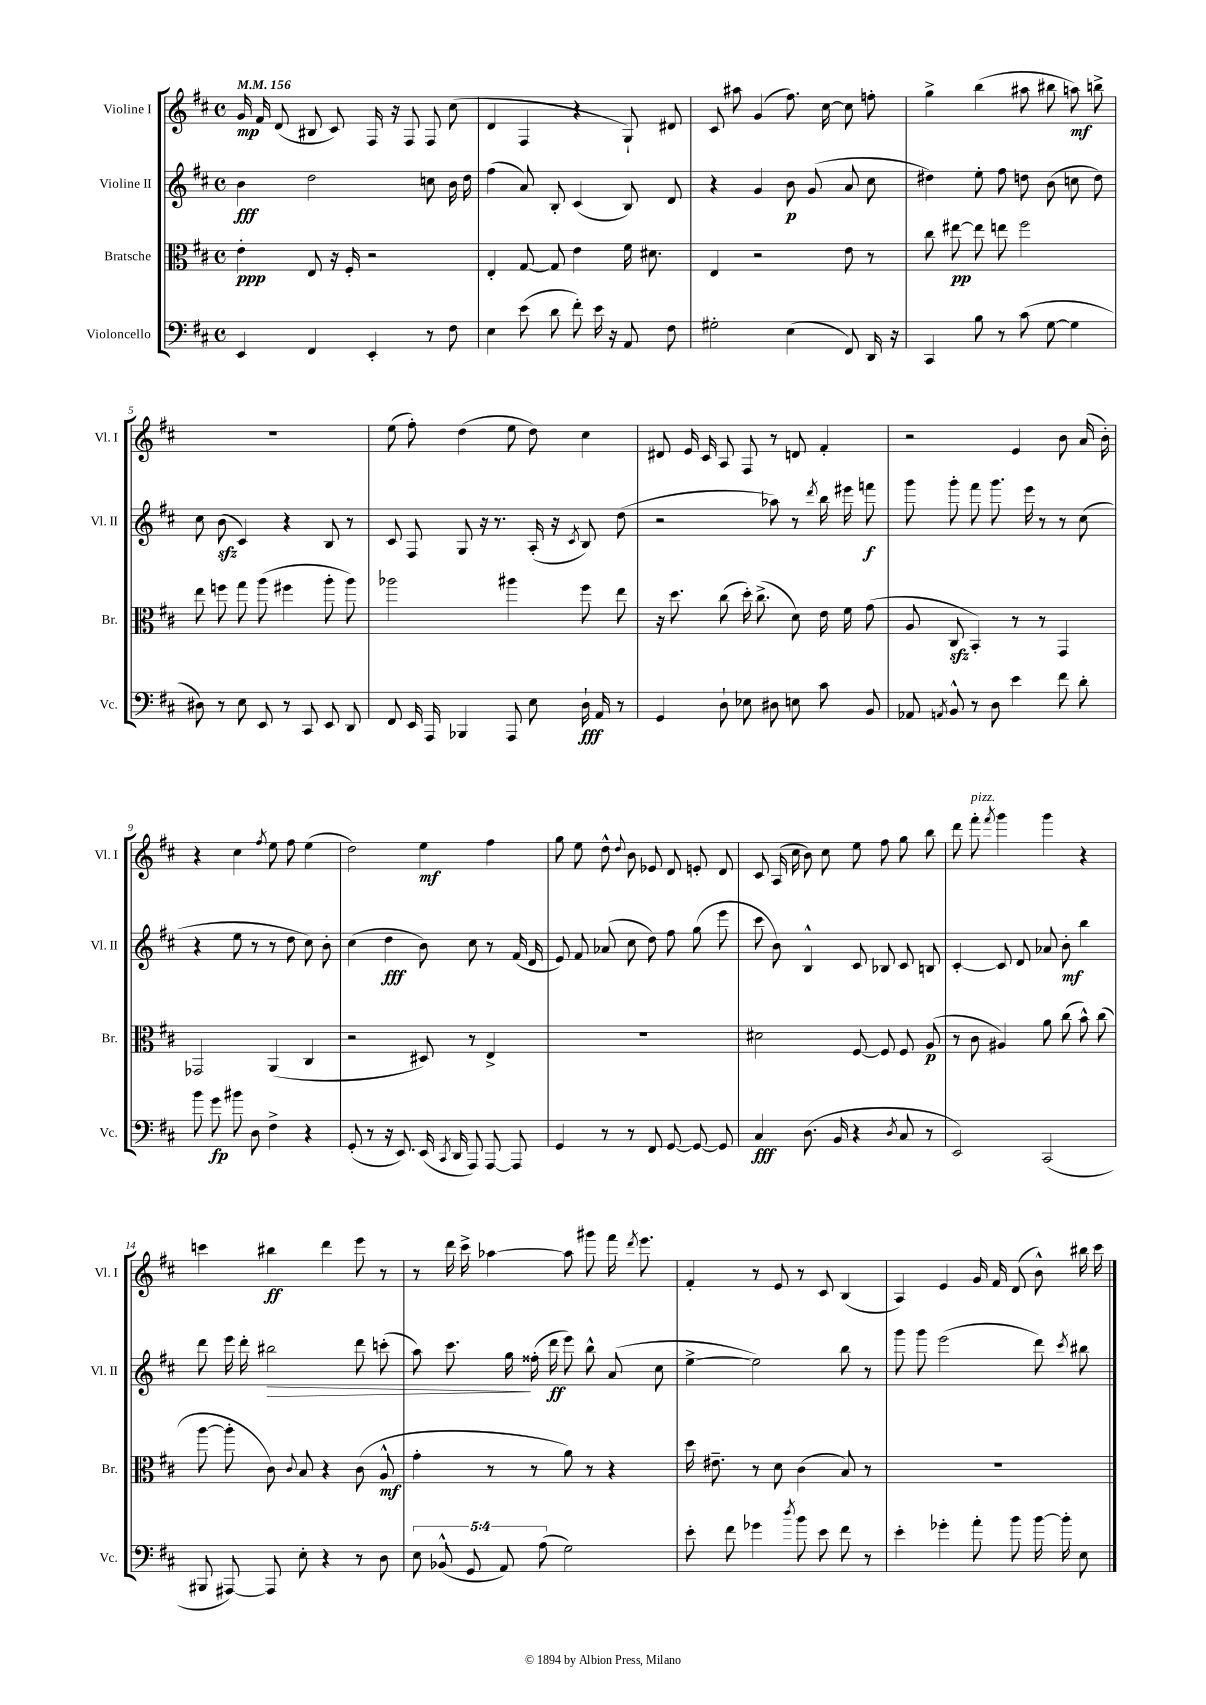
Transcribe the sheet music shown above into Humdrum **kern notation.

**kern	**dynam	**kern	**dynam	**kern	**dynam	**kern	**dynam
*part4	*part4	*part3	*part3	*part2	*part2	*part1	*part1
*staff4	*staff4	*staff3	*staff3	*staff2	*staff2	*staff1	*staff1
*I"Violoncello	*	*I"Bratsche	*	*I"Violine II	*	*I"Violine I	*
*I'Vc.	*	*I'Br.	*	*I'Vl. II	*	*I'Vl. I	*
*clefF4	*	*clefC3	*	*clefG2	*	*clefG2	*
*k[f#c#]	*	*k[f#c#]	*	*k[f#c#]	*	*k[f#c#]	*
*M4/4	*	*M4/4	*	*M4/4	*	*M4/4	*
*met(c)	*	*met(c)	*	*met(c)	*	*met(c)	*
*MM156	*	*MM156	*	*MM156	*	*MM156	*
=1	=1	=1	=1	=1	=1	=1	=1
4EE/	.	4e'\	ppp	4b\	fff	16g/	mp
.	.	.	.	.	.	16f#/	.
.	.	.	.	.	.	(8d/	.
4FF#/	.	8E/	.	2dd\	.	8B#X/	.
.	.	16r	.	.	.	8c#/)	.
.	.	16F#'/	.	.	.	.	.
4EE'/	.	2r	.	.	.	16F#/	.
.	.	.	.	.	.	16r	.
.	.	.	.	.	.	8F#/	.
8r	.	.	.	8ccn\	.	8F#/	.
8F#\	.	.	.	16b\	.	(8cc#\	.
.	.	.	.	16dd\	.	.	.
=2	=2	=2	=2	=2	=2	=2	=2
4E\	.	4E'/	.	(4ff#\	.	4d/	.
(8e\	.	[8G/	.	8a/)	.	4F#/	.
8d\	.	8G/]	.	8B'/	.	.	.
8f#'\)	.	4e\	.	(4c#/	.	4r	.
16e\	.	.	.	.	.	.	.
16r	.	.	.	.	.	.	.
8AA/	.	16f#\	.	8B/)	.	8G`/)	.
.	.	8.d#X\	.	.	.	.	.
8F#\	.	.	.	8d/	.	8d#X/	.
=3	=3	=3	=3	=3	=3	=3	=3
2G#X'\	.	4E/	.	4r	.	8c#/	.
.	.	.	.	.	.	8aa#X\	.
.	.	2r	.	4g/	.	(4g/	.
(4E\	.	.	.	8b\	p	8.ff#\)	.
.	.	.	.	(8g/	.	.	.
.	.	.	.	.	.	[16cc#\	.
8FF#/)	.	8e\	.	8a/	.	8cc#\]	.
16DD/	.	8r	.	8cc#\	.	8ffn'\	.
16r	.	.	.	.	.	.	.
=4	=4	=4	=4	=4	=4	=4	=4
4CC#/	.	8cc#\	.	4dd#X\)	.	4gg^\	.
.	.	[8ee#X\	pp	.	.	.	.
8B\	.	8ee#\]	.	8ee'\	.	(4bb\	.
8r	.	8een\	.	8ff#\	.	.	.
(8c#\	.	2ff#\	.	8ddn\	.	8aa#X\	.
[8G\	.	.	.	(8b\	.	8bb#X\	.
4G\]	.	.	.	8ccn\	.	8aan\)	mf
.	.	.	.	8dd\)	.	8bbn^\	.
!!LO:LB:g=z
=5	=5	=5	=5	=5	=5	=5	=5
8D#X\)	.	8ee\	.	8cc#\	.	1r	.
8r	.	8ffn\	.	(8bzz\	.	.	.
8E\	.	8gg\	.	4c#/)	.	.	.
8EE/	.	(8aa\	.	.	.	.	.
8r	.	4ff#X\	.	4r	.	.	.
8CC#/	.	.	.	.	.	.	.
8EE/	.	8aa'\	.	8B/	.	.	.
8DD/	.	8aa\)	.	8r	.	.	.
=6	=6	=6	=6	=6	=6	=6	=6
8FF#/	.	2aa-X\	.	8c#/	.	(8ee\	.
16EE/	.	.	.	8F#/	.	8ff#'\)	.
16AAA/	.	.	.	.	.	.	.
4BBB-X/	.	.	.	8G/	.	(4dd\	.
.	.	.	.	16r	.	.	.
.	.	.	.	8.r	.	.	.
8AAA/	.	4aa#X\	.	.	.	8ee\	.
8E\	.	.	.	(16A'/	.	8dd\)	.
.	.	.	.	16r	.	.	.
.	.	.	.	8qc#/	.	.	.
16D`\	fff	8ff#\	.	8B/)	.	4cc#\	.
16AA/	.	.	.	.	.	.	.
8r	.	8ee\	.	(8dd\	.	.	.
=7	=7	=7	=7	=7	=7	=7	=7
4GG/	.	16r	.	2r	.	8d#X/	.
.	.	8.dd\	.	.	.	.	.
.	.	.	.	.	.	16e/	.
.	.	.	.	.	.	16c#/	.
8D`\	.	(8cc#\	.	.	.	8A/	.
8E-X\	.	16dd'\)	.	.	.	8F#/	.
.	.	(8.cc#^\	.	.	.	.	.
8D#X\	.	.	.	8aa-X\)	.	8r	.
8En\	.	8d\)	.	8r	.	8dn/	.
.	.	.	.	8qddd/	.	.	.
8c#\	.	16e\	.	16bb\	.	4f#'/	.
.	.	16f#\	.	16eee#X\	.	.	.
8BB/	.	(8g\	.	8fffn\	f	.	.
=8	=8	=8	=8	=8	=8	=8	=8
8AA-X/	.	8A/	.	8ggg\	.	2r	.
8qAAn/	.	.	.	.	.	.	.
8BB^^/	.	8C#zz/	.	8ggg'\	.	.	.
8r	.	4BB'/)	.	8fff#\	.	.	.
8D\	.	.	.	8.ggg\	.	.	.
4e\	.	8r	.	.	.	4e/	.
.	.	.	.	16eee\	.	.	.
.	.	8r	.	8r	.	.	.
8f#\	.	4GG/	.	8r	.	8b\	.
8d'\	.	.	.	(8cc#\	.	(16a/	.
.	.	.	.	.	.	16b'\)	.
!!LO:LB:g=z
=9	=9	=9	=9	=9	=9	=9	=9
8b\	.	2GG-X/	.	4r	.	4r	.
8g\	fp	.	.	.	.	.	.
8b#X\	.	.	.	8ee\	.	4cc#\	.
8D\	.	.	.	8r	.	.	.
.	.	.	.	.	.	8qff#/	.
4F#^\	.	(4AA/	.	8r	.	8ee\	.
.	.	.	.	8dd\	.	8ff#\	.
4r	.	4C#/	.	8cc#\)	.	(4ee\	.
.	.	.	.	8b'\	.	.	.
=10	=10	=10	=10	=10	=10	=10	=10
(8GG'/	.	2r	.	(4cc#\	.	2dd\)	.
8r	.	.	.	.	.	.	.
16r	.	.	.	4dd\	fff	.	.
8.EE/)	.	.	.	.	.	.	.
(16EE/	.	8D#X/)	.	8b\)	.	4ee\	mf
8qCC#/	.	.	.	.	.	.	.
16DD/	.	.	.	.	.	.	.
8AAA/)	.	8r	.	8cc#\	.	.	.
[8AAA/	.	4E^/	.	8r	.	4ff#\	.
8AAA/]	.	.	.	(16f#/	.	.	.
.	.	.	.	16d/	.	.	.
=11	=11	=11	=11	=11	=11	=11	=11
4GG/	.	1r	.	8e/)	.	8gg\	.
.	.	.	.	8f#/	.	8ee\	.
8r	.	.	.	(8a-X/	.	8dd^^\	.
.	.	.	.	.	.	8qqdd/	.
8r	.	.	.	8cc#\	.	8b\	.
8FF#/	.	.	.	8dd\)	.	8e-X/	.
[8GG/	.	.	.	8ff#\	.	8d/	.
8GG/_	.	.	.	(8gg\	.	8en'/	.
8GG/]	.	.	.	8eee\	.	8d/	.
=12	=12	=12	=12	=12	=12	=12	=12
4C#/	fff	2d#X\	.	8ccc#\	.	8c#/	.
.	.	.	.	8b\)	.	(16A/	.
.	.	.	.	.	.	16cc#\	.
(8.D\	.	.	.	4B^^/	.	8b\)	.
.	.	.	.	.	.	8cc#\	.
16BB/	.	.	.	.	.	.	.
4r	.	[8F#/	.	8c#/	.	8ee\	.
.	.	8F#/]	.	8B-X/	.	8ff#\	.
8qD/	.	.	.	.	.	.	.
8C#/	.	8F#/	.	8c#/	.	8gg\	.
8r	.	(8A/	p	8Bn/	.	8bb\	.
=13	=13	=13	=13	=13	=13	=13	=13
2EE/)	.	8r	.	[4c#'/	.	8ddd\	.
!	!	!	!	!	!	!LO:TX:a:i:t=pizz.	!
.	.	8c#\	.	.	.	8fff#'\	.
.	.	.	.	.	.	8qfff#/	.
.	.	4A#X/)	.	8c#/]	.	4ggg\	.
.	.	.	.	8d/	.	.	.
(2CC#/	.	8a\	.	8a-X/	.	4ggg\	.
.	.	(8cc#\	.	8b'\	mf	.	.
.	.	8b^^\)	.	4bb\	.	4r	.
.	.	(8cc#\	.	.	.	.	.
!!LO:LB:g=z
=14	=14	=14	=14	=14	=14	=14	=14
8BBB#X/	.	[8aa\	.	8ddd\	.	4cccn\	.
[8AAA#X/)	.	8aa'\]	.	16eee\	.	.	.
.	.	.	.	16ddd'\	.	.	.
!	!	!	!	!	!LO:HP:b	!	!
8AAA#/]	.	8c#\)	.	2bb#X\	>	4bb#X\	ff
.	.	8qqc#/	.	.	.	.	.
8E'\	.	8B/	.	.	.	.	.
4r	.	4r	.	.	.	4ddd\	.
8r	.	(8c#\	.	8ddd\	.	8eee\	.
8D\	.	8A^^/	mf	(8cccn'\	.	8r	.
=15	=15	=15	=15	=15	=15	=15	=15
10E\	.	4g'\	.	8aa\)	.	8r	.
(10BB-X^^/	.	.	.	.	.	.	.
.	.	.	.	8.ccc#\	.	16ddd\	.
.	.	.	.	.	.	16ccc#^\	.
10GG/	.	.	.	.	.	.	.
.	.	8r	.	.	.	[4aa-X\	.
10AA/)	.	.	.	.	.	.	.
.	.	.	.	16gg\	.	.	.
.	.	8r	.	(16ff##X'\	]	.	.
(10A\	.	.	.	.	.	.	.
.	.	.	.	16ddd\	ff	.	.
2G\)	.	8a\)	.	8eee\)	.	8aa-\]	.
.	.	8r	.	8bb^^\	.	8ggg#X\	.
.	.	4r	.	(8a/	.	16fff#\	.
.	.	.	.	.	.	8qddd/	.
.	.	.	.	.	.	8.eee\	.
.	.	.	.	8cc#\	.	.	.
=16	=16	=16	=16	=16	=16	=16	=16
8e'\	.	16dd\	.	[4ee^\	.	4f#'/	.
.	.	8.e#X~\	.	.	.	.	.
8f#\	.	.	.	.	.	.	.
4g-X\	.	8r	.	2ee\])	.	8r	.
.	.	8d\	.	.	.	8e/	.
8qdd/	.	.	.	.	.	.	.
8b\	.	(4c#\	.	.	.	8r	.
8e\	.	.	.	.	.	8c#/	.
8f#\	.	8B/)	.	8bb\	.	(4B/	.
8r	.	8r	.	8r	.	.	.
=17	=17	=17	=17	=17	=17	=17	=17
4e'\	.	1r	.	8ggg\	.	4A/)	.
.	.	.	.	8ggg\	.	.	.
4g-X'\	.	.	.	(2eee\	.	4e/	.
8a'\	.	.	.	.	.	16g/	.
.	.	.	.	.	.	16f#/	.
8b\	.	.	.	.	.	(8d/	.
[16b\	.	.	.	8ddd\)	.	8b^^\)	.
16b'\]	.	.	.	.	.	.	.
.	.	.	.	8qccc#/	.	.	.
8E\	.	.	.	8bb#X\	.	16bb#X\	.
.	.	.	.	.	.	16ccc#\	.
==	==	==	==	==	==	==	==
*-	*-	*-	*-	*-	*-	*-	*-
